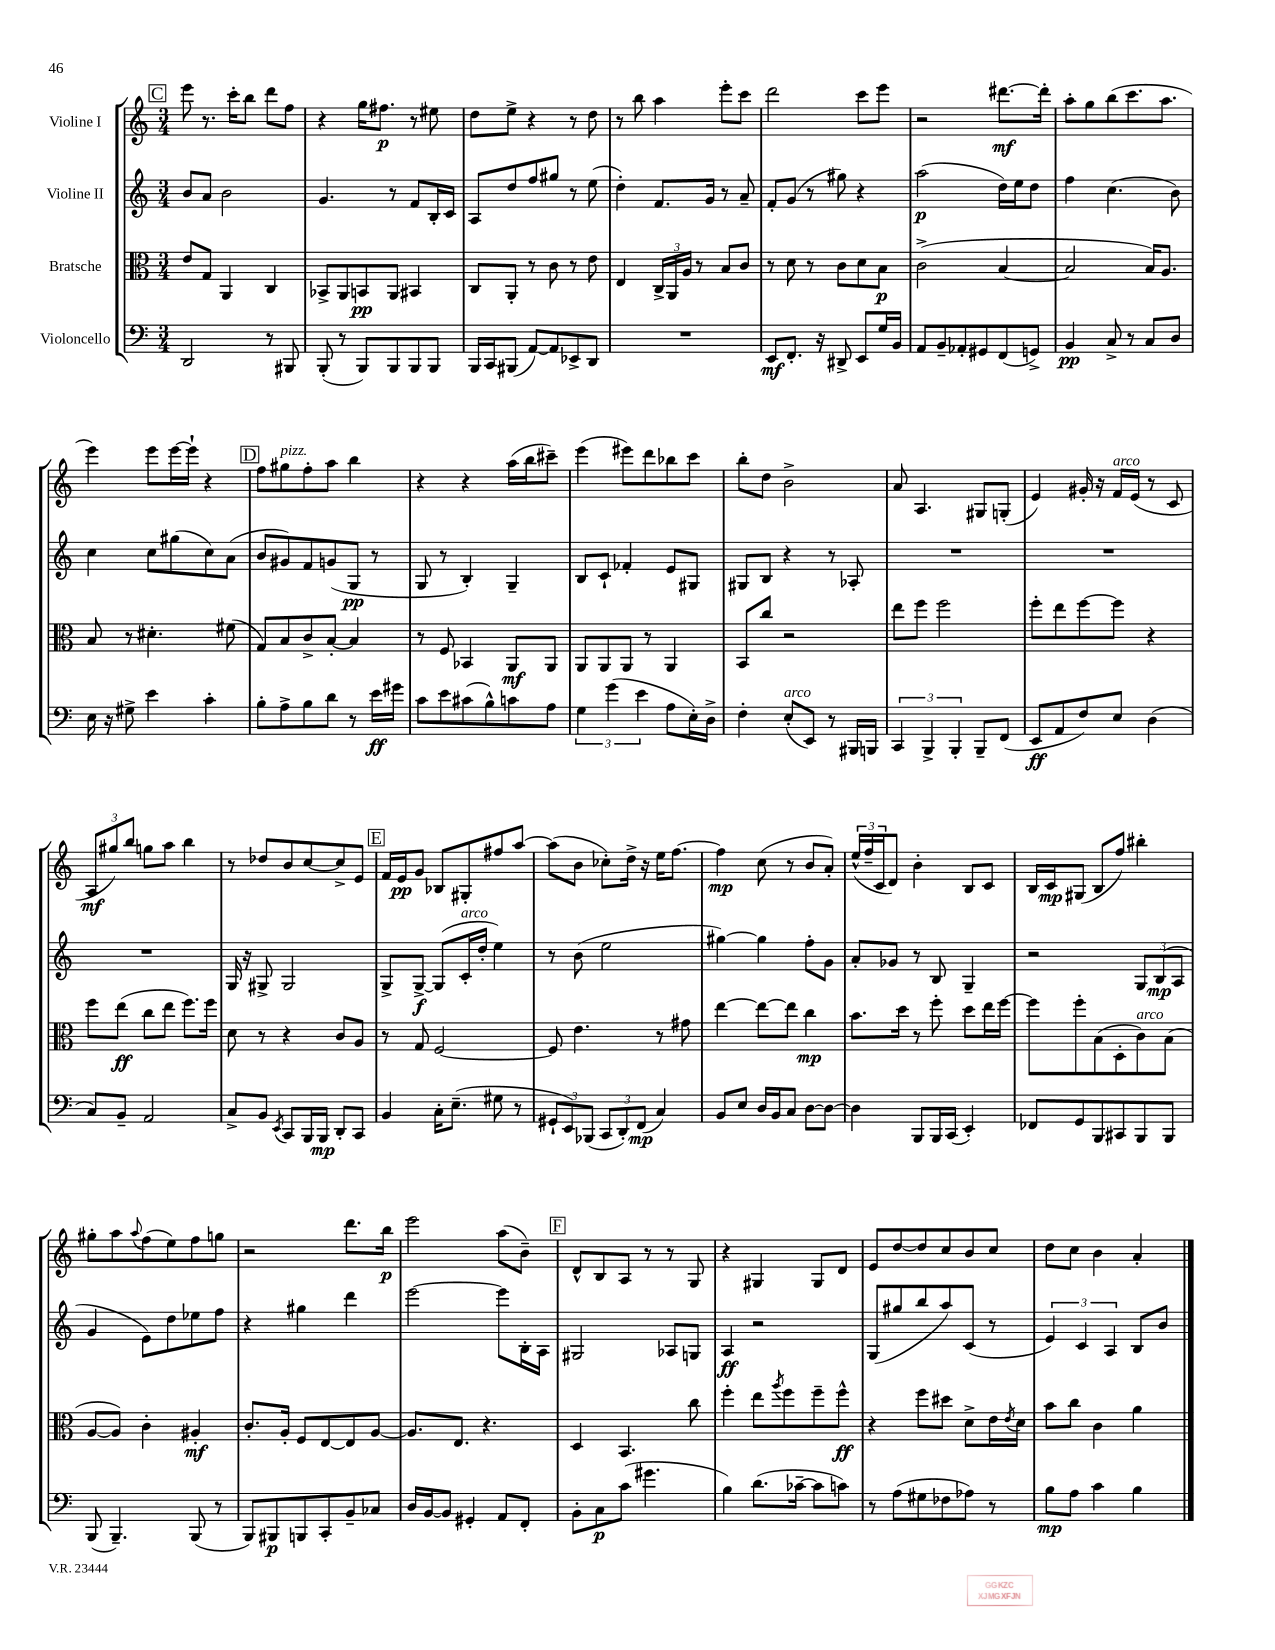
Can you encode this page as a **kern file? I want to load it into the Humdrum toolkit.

**kern	**kern	**kern	**kern
*staff4	*staff3	*staff2	*staff1
*clefF4	*clefC3	*clefG2	*clefG2
*k[]	*k[]	*k[]	*k[]
*M3/4	*M3/4	*M3/4	*M3/4
2DD	8e	8b	8eee
.	8G	8a	8.r
.	4AA	2b	.
.	.	.	16ccc'
.	.	.	8bb
8r	4C	.	8ddd
8BBB#	.	.	8ff
=	=	=	=
(8BBB'	8BB-^	4.g	4r
8r	8AA	.	.
8BBB)	8BB	.	16gg
.	.	.	8.ff#
8BBB	8AA	8r	.
8BBB	4BB#	8f	8r
8BBB	.	16B'	8ee#
.	.	16c	.
=	=	=	=
16BBB	8C	8A	8dd
16CC	.	.	.
(8BBB#	8AA'	8dd	8ee^
[8AA)	8r	8ff	4r
8AA]	8c	8gg#	.
8EE-^	8r	8r	8r
8DD	8e	(8ee	8dd
=	=	=	=
2.r	4E	4dd')	8r
.	.	.	8bb
.	24C^	8.f	4aa
.	24AA	.	.
.	24A	.	.
.	8r	.	.
.	.	16g	.
.	8B	8r	8eee'
.	8c	8a~	8ccc
=	=	=	=
8EE	8r	8f'	2ddd
8.FF'	8d	(8g	.
.	8r	8r	.
16r	.	.	.
8DD#^	8c	8gg#)	.
8EE	8d	4r	8ccc
16G	8B	.	8eee
16BB	.	.	.
=	=	=	=
8AA	(2c^	(2aa	2r
8BB~	.	.	.
8AA-'	.	.	.
8GG#	.	.	.
(8FF	[4B	16dd)	[8.ddd#
.	.	16ee	.
8GG^)	.	8dd	.
.	.	.	16ddd#']
=	=	=	=
4BB	2B]	4ff	8aa'
.	.	.	8gg
8C^	.	(4.cc	(8bb
8r	.	.	8.ccc
8C	16B)	.	.
.	8.A	.	8.aa
8D	.	8b)	.
=	=	=	=
16E	8B	4cc	4eee)
16r	.	.	.
8G#^	8r	.	.
4e	4.d#'	8cc	8eee
.	.	(8gg#	[16eee
.	.	.	16eee`]
4c'	.	8cc)	4r
.	(8f#	(8a	.
=	=	=	=
8B'	8G)	8b	8ff
8A^	8B	8g#)	8gg#
8B	8c^	8f	8ff'
8d	[8B'	(8g	8aa
8r	4B]	8G	4bb
16e	.	8r	.
16g#	.	.	.
=	=	=	=
8c	8r	8G	4r
8e	8F	8r	.
(8c#	4BB-	4B')	4r
8B^^)	.	.	.
8c	8AA	4G~	(16aa
.	.	.	16bb
8A	8AA	.	8ccc#~)
=	=	=	=
6G	8AA	8B	(4eee
.	8AA	8c`	.
(6g	.	.	.
.	8AA	4f-'	8eee#)
6e	.	.	.
.	8r	.	8ddd
8A	4AA	8e	8bb-
16E')	.	8G#	8ccc
16D^	.	.	.
=	=	=	=
4F'	8BB	8G#	8bb'
.	8cc	8B	8dd
(8E'	2r	4r	2b^
8EE)	.	.	.
8r	.	8r	.
16BBB#	.	8A-'	.
16BBB	.	.	.
=	=	=	=
6CC	8ee	2.r	8a
.	8ff	.	4.A
6BBB^	.	.	.
.	2ff	.	.
6BBB'	.	.	.
8BBB~	.	.	8G#
(8FF	.	.	(8G'
=	=	=	=
8EE	8ff'	2.r	4e)
8AA	8ee	.	.
8F)	[8ff	.	16g#'
.	.	.	16r
8E	8ff]	.	16f
.	.	.	(16e
(4D	4r	.	8r
.	.	.	8c
=	=	=	=
8C)	8ff	2.r	12A
.	.	.	12gg#)
8BB~	(8ee	.	.
.	.	.	12bb
2AA	8cc	.	8gg
.	8ee	.	8aa
.	8.ff)	.	4bb
.	16ff	.	.
=	=	=	=
8C^	8d	16G	8r
.	.	16r	.
8BB	8r	8G#^	8dd-
8qEE	.	.	.
8CC	4r	2G#	8b
16BBB	.	.	[8cc
16BBB	.	.	.
8DD'	8c	.	8cc^]
8CC	8A	.	8e
=	=	=	=
4BB	8r	8G^	16f
.	.	.	16e
.	8G	[8G^	8g
16C'	[2F	(8G]	8B-
(8.E~	.	.	.
.	.	16c'	8G#'
.	.	16dd'	.
8G#	.	4ee)	8ff#
8r	.	.	[8aa
=	=	=	=
12GG#`	8F]	8r	(8aa]
12EE)	.	.	.
.	4.e	(8b	8b
(12BBB-	.	.	.
12CC	.	2ee	8cc-')
12DD')	.	.	.
.	.	.	16dd^
(12FF	.	.	.
.	.	.	16r
4C)	8r	.	16ee
.	.	.	[8.ff
.	8g#	.	.
=	=	=	=
8BB	[4ee	[4gg#)	4ff]
8E	.	.	.
16D	8ee_	4gg#]	(8cc
16BB	.	.	.
8C	8ee]	.	8r
[8D	4cc	8ff'	8b
8D_	.	8g	8a')
=	=	=	=
4D]	8.b	8a'	(24ee^^
.	.	.	24ff~
.	.	.	24c
.	.	8g-	8d)
.	16dd	.	.
8BBB	8r	8r	4b'
16BBB	8ff'	8B	.
(16CC	.	.	.
4EE')	8dd	4G~	8B
.	16ee	.	8c
.	[16ff	.	.
=	=	=	=
8FF-	8ff]	2r	16B
.	.	.	16c
8GG	8ff'	.	(8G#
8BBB	(8B	.	8B
8CC#	8D'	.	8ff)
8BBB	8c)	12G	4bb#'
.	.	(12B	.
8BBB	(8B	.	.
.	.	12A	.
=	=	=	=
(8BBB	[8A	4g	8gg#'
4.BBB~)	8A])	.	8aa
.	.	.	8qqaa
.	4c'	8e)	(8ff
.	.	8dd	8ee)
(8BBB	4A#'	8ee-	8ff
8r	.	8ff	8gg
=	=	=	=
8BBB)	8.c'	4r	2r
8BBB#	.	.	.
.	16A'	.	.
8BBB	8F	4gg#	.
8CC'	[8E	.	.
8BB~	8E]	4ddd	8.ddd
8C-	[8A	.	.
.	.	.	16bb
=	=	=	=
16D	8.A]	[2eee	2eee
[16BB	.	.	.
8BB]	.	.	.
.	8.E	.	.
4GG#'	.	.	.
.	4.r	.	.
8AA	.	8eee]	(8aa
8FF'	.	16B'	8b~)
.	.	16A	.
=	=	=	=
8BB'	4D	2G#	8d^^
8C	.	.	8B
(8c	4.BB	.	8A
4.g#	.	.	8r
.	.	8A-	8r
.	8cc	8G	8G
=	=	=	=
4B)	4ff'	4A	4r
(8.d	8ee	2r	4G#
.	8qaa	.	.
.	8ff	.	.
[16c-~	.	.	.
8c-]	8ff~	.	8G#
8c)	8ff^^	.	8d
=	=	=	=
8r	4r	(8G	8e
(8A	.	8gg#	[8dd
8G#	8ff	8bb	8dd]
8F-	8dd#	8aa)	8cc
8A-)	8d^	(8c	8b
8r	16e	8r	8cc
.	8qe	.	.
.	16d	.	.
=	=	=	=
8B	8b	6e)	8dd
8A	8cc	.	8cc
.	.	6c	.
4c	4c	.	4b
.	.	6A	.
4B	4a	8B	4a'
.	.	8b	.
==	==	==	==
*-	*-	*-	*-
